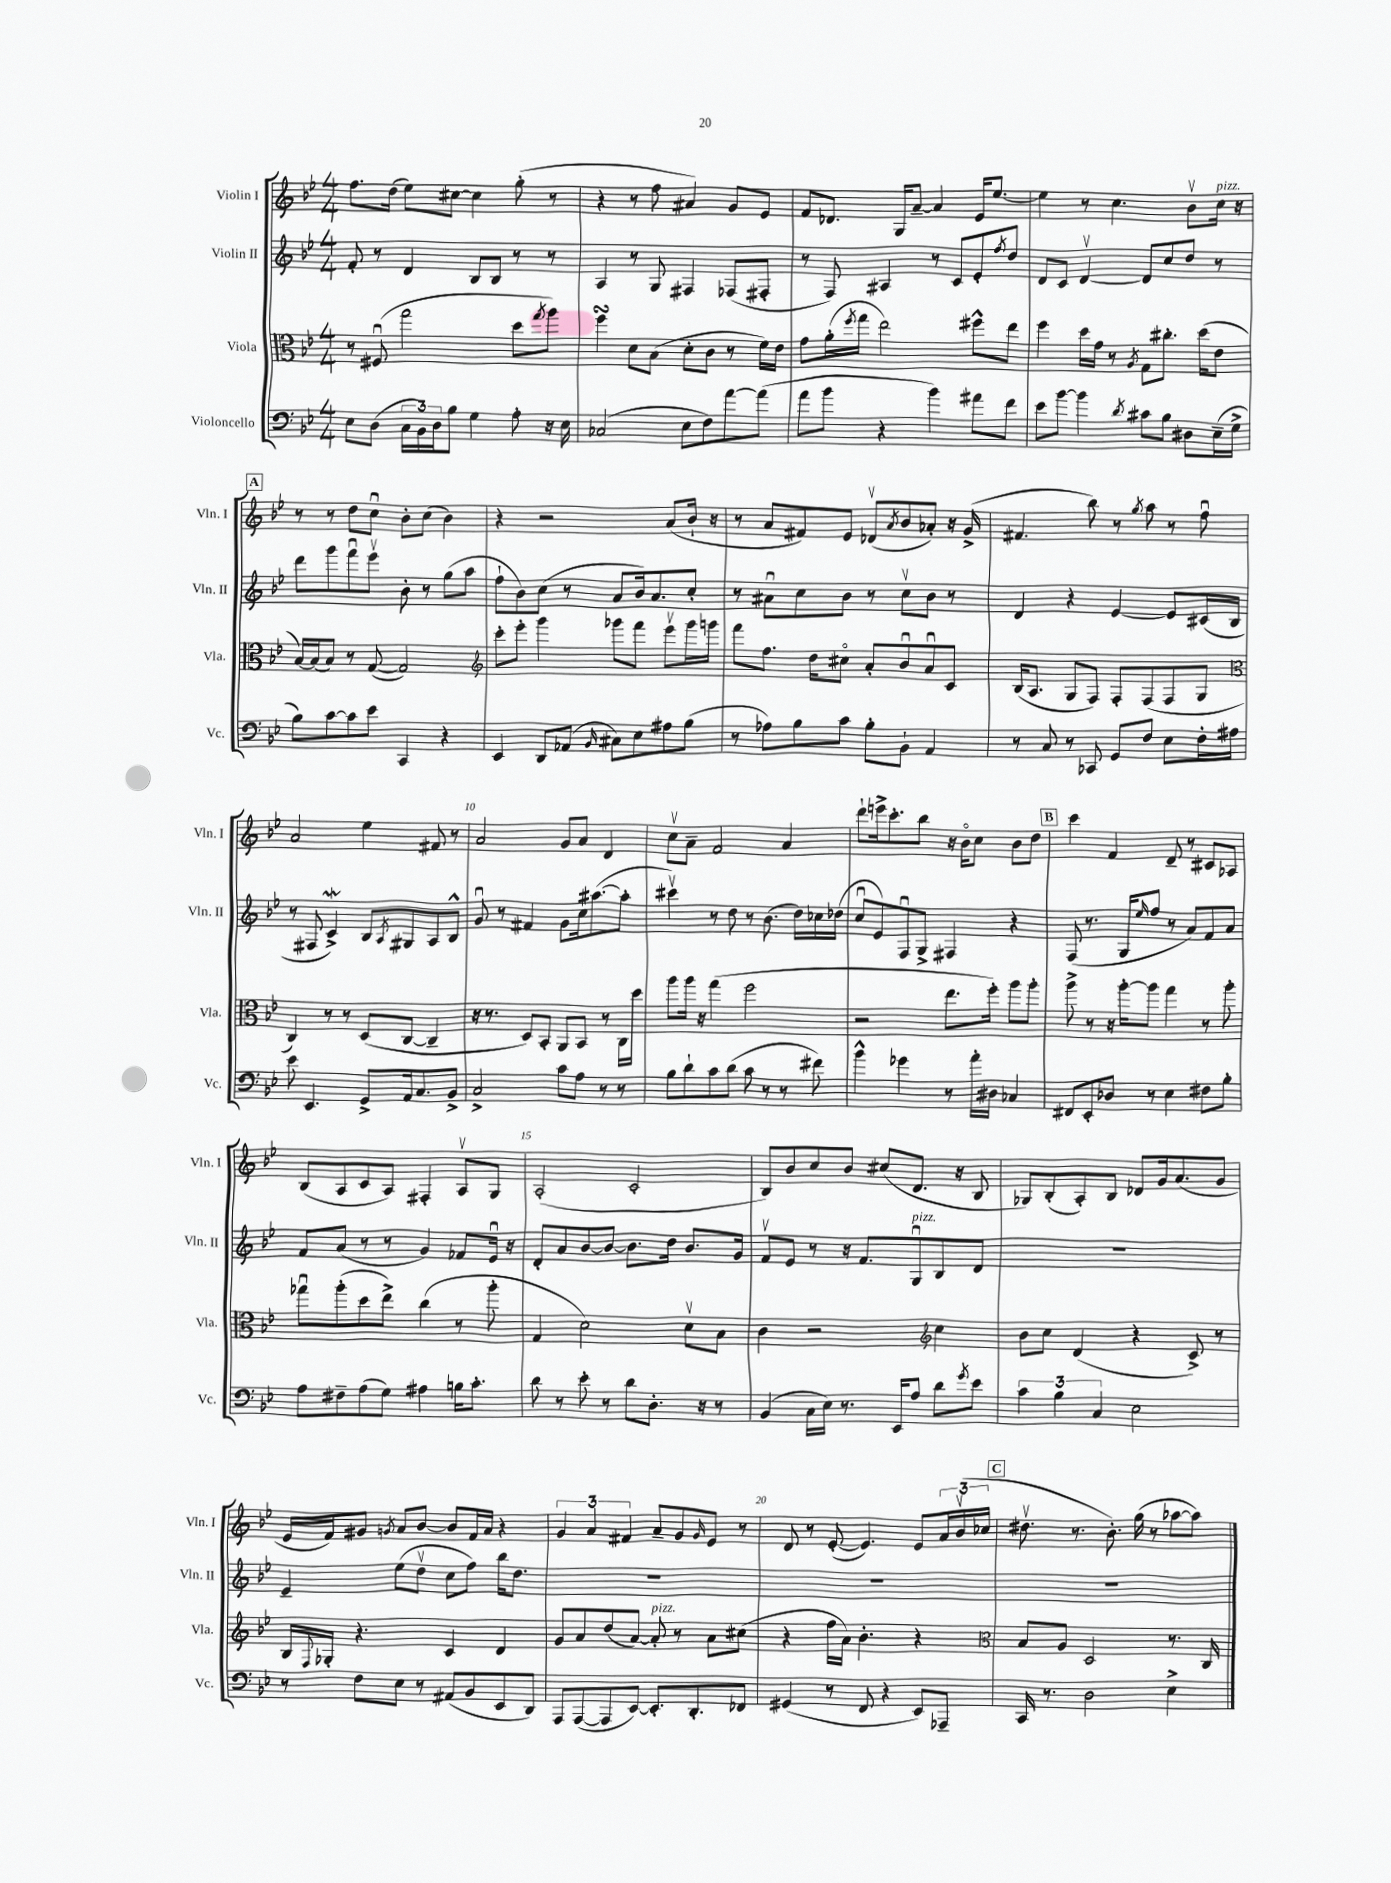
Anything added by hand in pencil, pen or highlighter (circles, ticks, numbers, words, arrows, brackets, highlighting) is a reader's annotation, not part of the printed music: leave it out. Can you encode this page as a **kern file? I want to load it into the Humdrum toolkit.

**kern	**kern	**kern	**kern
*staff4	*staff3	*staff2	*staff1
*clefF4	*clefC3	*clefG2	*clefG2
*k[b-e-]	*k[b-e-]	*k[b-e-]	*k[b-e-]
*M4/4	*M4/4	*M4/4	*M4/4
8E-	8r	8f'	8.ff
(8D	(8F#u	8r	.
.	.	.	(16dd
24C	2gg	4d	8ee-)
24BB-)	.	.	.
24D	.	.	.
8B-	.	.	[8cc#
4G	.	8B-	4cc#]
.	.	8B-	.
8A'	8dd	8r	(8gg'
.	8qgg	.	.
16r	8aa)	8r	8r
16E-	.	.	.
=	=	=	=
(2C-	4ff	4A	4r
.	8d	8r	8r
.	(8B-	8G	8ff
8E-	8d'	4F#	4a#)
8F)	8c	.	.
[8a	8r	(8F-	8g
(8a]	16f)	8F#'	8e-
.	16e-	.	.
=	=	=	=
8a	8g	8r	8f
8b-	(16a'	8F)	8.d-
.	8qff	.	.
.	16gg	.	.
4r	2ee-)	4A#	.
.	.	.	16G
.	.	.	[8a~
4b-)	.	8r	4a]
.	.	8c	.
8a#	8ff#^^	8e-'	16e-
.	.	.	[8.ee-
.	.	8qff	.
8f	8ee-	8dd	.
=	=	=	=
8e-	4ff	8d	4ee-]
[8b-	.	8c	.
4b-]	16dd	[4dv	8r
.	16g	.	.
.	8r	.	4.cc
8qd	8qA	.	.
8c#	8G	8d]	.
8B-	8.cc#'	8cc	.
8D#	.	8dd	8b-v
.	(16dd	.	.
(16E-~	8e-	8r	16cc
16G^	.	.	16r
=	=	=	=
8B-)	[16B-)	8ddd	8r
.	(16B-]	.	.
[8c	8B-)	8ggg	8r
8c]	8r	8fffu	8dd
8e-	([8G	8eee-v	8ccu
4CC	2G])	8b-'	8b-'
.	.	8r	(8cc
4r	.	(8gg	4b-)
.	.	8aa	.
=	=	=	=
*	*clefG2	*	*
4EE-	8ccc'	8ff`	4r
.	8eee-'	8b-)	.
8DD	4ggg	(8cc	2r
(8AA-	.	8r	.
16qqBB-	.	.	.
8C#)	8ggg-	8a	.
8E-	8fff	16b-)	.
.	.	8.a	.
8A#	8eee-v	.	(8a
(8B-	16ggg-	8cc'	16b-`
.	16ggg	.	16r
=	=	=	=
8r	8fff	8r	8r
8A-)	8.ff	8a#u	8a
8B-	.	8cc	8f#)
.	16dd	.	.
8c	8cc#o	8b-	8e-
8B-'	8a'	8r	(8d-v
.	.	.	8qa
8BB-`	8b-u	8ccv	8b-
4AA	8au	8b-	8a-')
.	8c	8r	16r
.	.	.	(16g^
=	=	=	=
8r	(16B-	4d	4.f#
.	8.A	.	.
8C	.	.	.
8r	8G	4r	.
8CC-	8F)	.	8bb-)
8GG	8F'	[4e-	8r
.	.	.	8qgg
8F	(8F	.	8aa
8E-	8F	8e-]	8r
16F'	8G	(16c#	8ffu
16A#	.	16B-	.
=	=	=	=
*	*clefC3	*	*
8e-	4C)	8r	2a
4.EE-	.	8F#	.
.	8r	4c^)	.
.	8r	.	.
8GG^	(8D	8B-	4ee-
.	.	8qA	.
16AA	[8C	8G#	.
8.C	.	.	.
.	4C~]	8A	8f#
8BB-^	.	8B-^^	8r
=	=	=	=
2C^	16r	8gu	2a
.	8.r	.	.
.	.	8r	.
.	8D)	4f#	.
.	8BB-'	.	.
8c	8AA	8g	8g
8A	8BB-	16cc	8a
.	.	([8.aa#	.
8r	8r	.	4d
8r	16C	8aa#']	.
.	16dd	.	.
=	=	=	=
8B-	8aa	4ccc#v)	8ccv
8d`	16aa	.	8a~
.	16r	.	.
8c	(4gg	8r	2f
(8d	.	8dd	.
8c	2ff	8r	.
8r	.	(8.b-	.
8r	.	.	4a
.	.	16dd)	.
8f#)	.	16cc-	.
.	.	(16dd-	.
=	=	=	=
4b-^^	2r	8ccu	8ddd`
.	.	8e-)	16eee^
.	.	.	8.ccc'
4g-	.	8Fu	.
.	.	8G^	8bb-
8r	8.ee-	4F#	16r
.	.	.	16b-o
16a'	.	.	8cc
16D#	16ff')	.	.
4C-	8aa	4r	8b-
.	8aa'	.	8dd
=	=	=	=
8FF#	8aa^	(8F	4ccc
8EE-'	8r	8.r	.
8D-	16r	.	4f
.	[16aa'	16G	.
.	.	16qqee-	.
8r	8aa]	8ff	.
4E-	4gg	8r	8d~
.	.	8a)	8r
8F#	8r	8f	8c#
8B-'	8aa'	8a	8A-
=	=	=	=
8A	8gg-u	8f	(8B-
8F#~	(8aa'	(8a	8A
(8A	8dd	8r	8c
8G)	8ee-^)	8r	8A)
4A#	(4cc	4g)	4F#'
16B	8r	8f-	8Av
8.c'	.	.	.
.	8aa'	16e-u	8G
.	.	16r	.
=	=	=	=
8d	4G	8d'	(2A'
8r	.	8a	.
8e-'	2d)	[8b-	.
8r	.	8b-_	.
8d	.	8.b-]	2c'
8.D'	.	.	.
.	.	16dd	.
.	8dv	8.b-	.
16r	.	.	.
8r	8B-	.	.
.	.	16g	.
=	=	=	=
(4BB-	4c	8fv	8B-)
.	.	8e-	8b-
16C	2r	8r	8cc
16E-)	.	.	.
8.r	.	16r	8b-
.	.	8.f	.
.	.	.	(8cc#
16EE-	.	.	.
8A	.	8Gu	8.d
*	*clefG2	*	*
8d	4cc	8B-	.
.	.	.	16r
8qg	.	.	.
8e-	.	8d	8B-
=	=	=	=
6c	8b-	1r	8G-)
.	8cc	.	(8B-'
6B-	.	.	.
.	(4d	.	8A')
6C	.	.	.
.	.	.	8B-
2E-	4r	.	8d-
.	.	.	16g
.	.	.	(8.a
.	8c^)	.	.
.	8r	.	8g
=	=	=	=
8r	16B-	4e-~	16e-
.	8qqF	.	.
.	16G-'	.	16f)
8F	4.r	.	8g#
.	.	.	8qg
8E-	.	(8ee-	8a
8r	.	8ddv	[8b-
(8AA#	4c	8cc	8b-]
8BB-	.	8ff)	16f
.	.	.	16a
8EE-	4d	16bb-	4r
.	.	8.dd	.
8DD)	.	.	.
=	=	=	=
8AAA	8g	1r	6g
([8AAA	8a	.	.
.	.	.	6a
8AAA]	(8dd	.	.
.	.	.	6f#
[8EE-)	[8a)	.	.
8.EE-']	8a']	.	8a~
.	8r	.	8g
8.DD'	.	.	.
.	.	.	16qqg
.	8a	.	8e-
8FF-	(8cc#	.	8r
=	=	=	=
(4GG#	4r	1r	8d
.	.	.	8r
8r	16ff	.	([8e-'
.	16a)	.	.
8FF	4.b-'	.	4.e-])
4r	.	.	.
8EE-)	4r	.	8e-
8AAA-~	.	.	24a
.	.	.	(24b-v
.	.	.	24cc-
=	=	=	=
*	*clefC3	*	*
16CC	8B-	1r	8.dd#v
8.r	.	.	.
.	8A	.	.
.	.	.	8.r
2D	2D	.	.
.	.	.	8.b-')
.	.	.	(16gg
.	.	.	8r
4E-^	8.r	.	[8aa-
.	.	.	8aa-])
.	16C	.	.
==	==	==	==
*-	*-	*-	*-
